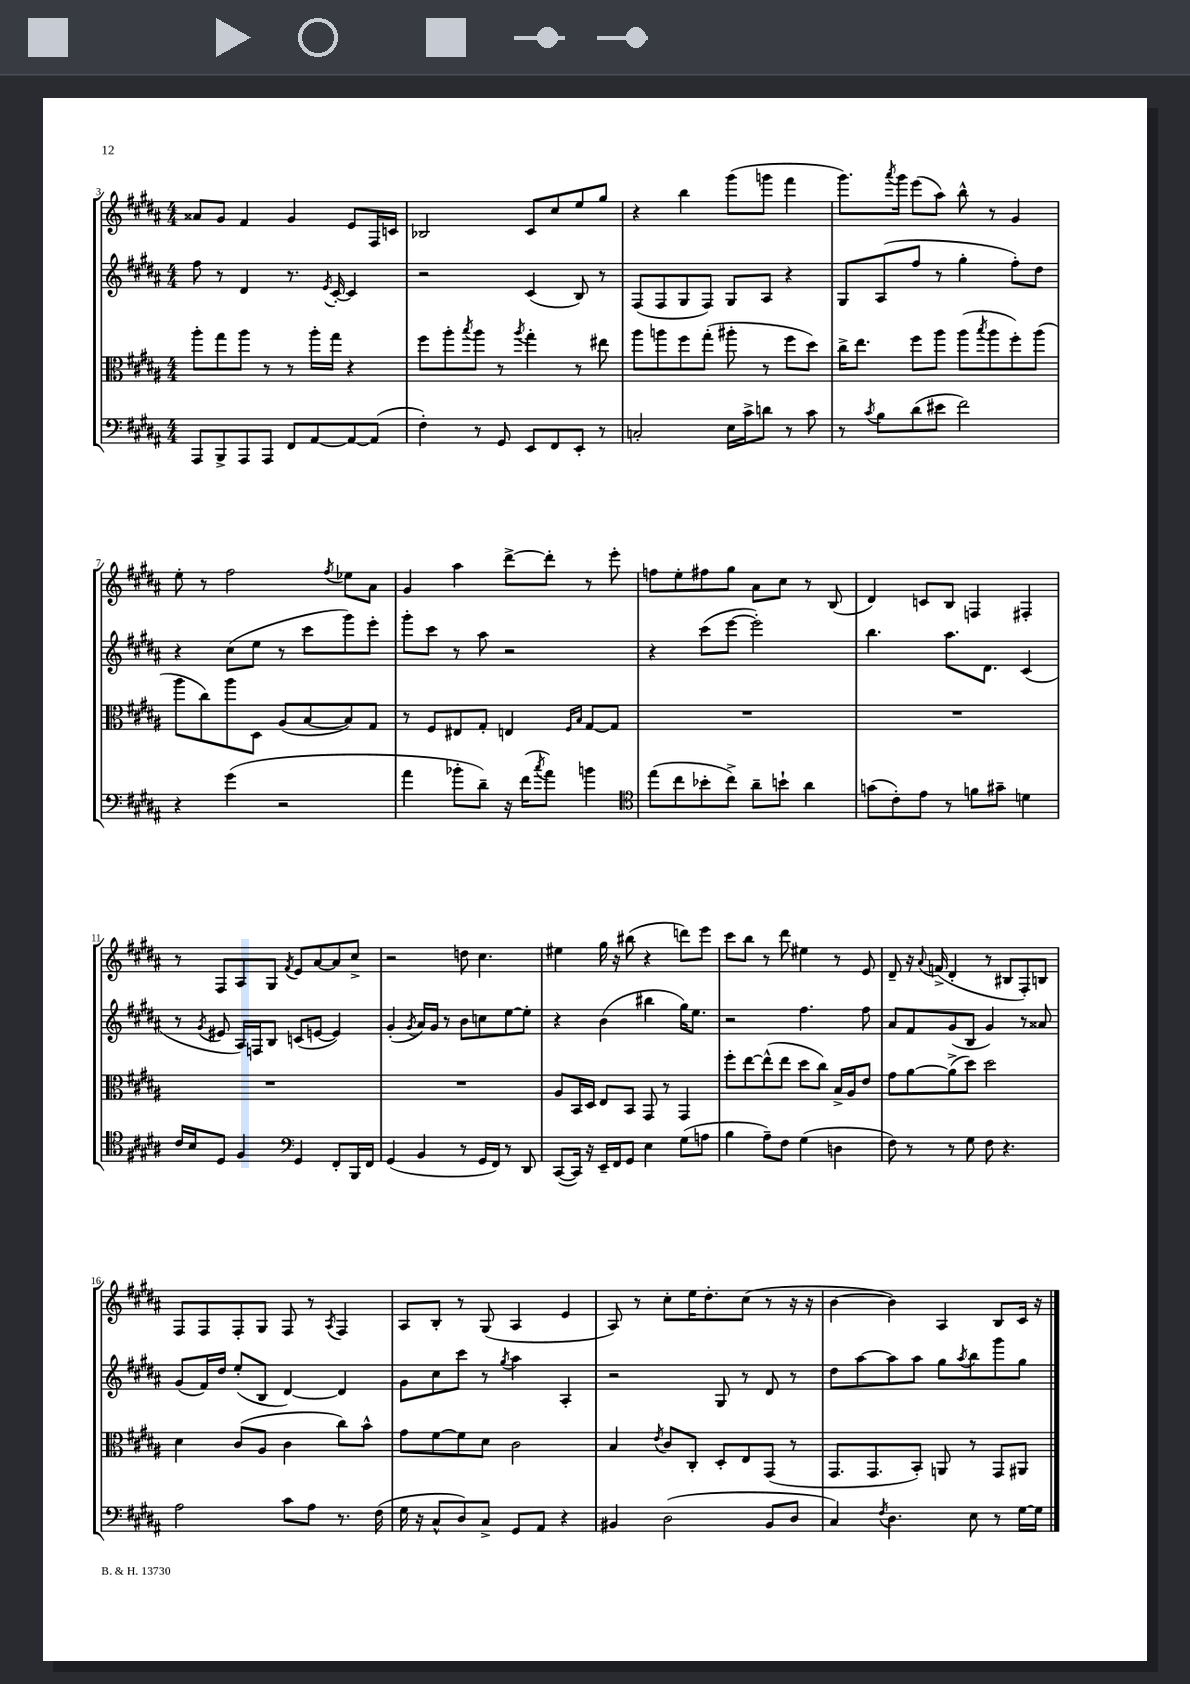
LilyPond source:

<<
\new StaffGroup <<
\new Staff = "s0" {
    \clef treble \key b \major \numericTimeSignature \time 4/4
    aisis'8 gis'8 fis'4 gis'4 e'8 fis16 c'16 |
    bes2 cis'8 cis''8 e''8 gis''8 |
    r4 b''4 gis'''8( g'''8 fis'''4 |
    gis'''8.) \acciaccatura { ais'''8 } gis'''16 e'''8( ais''8) b''8-^ r8 gis'4 |
    e''8-. r8 fis''2 \acciaccatura { fis''8 } ees''8 ais'8 |
    gis'4 ais''4 dis'''8~-> dis'''8-. r8 e'''8-. |
    f''8 e''8-. fis''8 gis''8 ais'8 cis''8 r8 b8( |
    dis'4) c'8 b8 f4 fis4-. |
    r8 fis8 ais8 gis8 \acciaccatura { fis'8 } e'8 ais'8~ ais'8 cis''8-> |
    r2 d''8 cis''4. |
    eis''4 gis''16 r16 bis''8( r4 d'''8) e'''8 |
    cis'''8 b''8 r8 dis'''8 eis''4 r8 e'8 |
    dis'8-- r16 \appoggiatura { ais'8 } f'16->( dis'4-. r8 bis8 fis8-.) b8 |
    fis8 fis8 fis8-. gis8 fis8 r8 \acciaccatura { ais8 } fis4 |
    ais8 b8-. r8 gis8( ais4 e'4 |
    ais8) r8 cis''8-. e''16 dis''8.-. cis''8( r8 r16 r16 |
    b'4~ b'4) ais4 b8 cis'16 r16 \bar "|." |
}
\new Staff = "s1" {
    \clef treble \key b \major \numericTimeSignature \time 4/4
    fis''8 r8 dis'4 r8. \acciaccatura { e'8 } cis'16~-. cis'4 |
    r2 cis'4( b8) r8 |
    fis8( fis8 gis8 fis8) gis8 ais8 r4 |
    gis8 ais8( fis''8 r8 gis''4-. fis''8-.) dis''8 |
    r4 cis''8( e''8 r8 cis'''8 gis'''8) e'''8-. |
    gis'''8-. cis'''8 r8 ais''8 r2 |
    r4 cis'''8( e'''8~ e'''2-.) |
    b''4. ais''8. dis'8. cis'4( |
    r8 \acciaccatura { gis'8 } eis'8 ais16) f16 b8 c'8( e'8~ e'4) |
    gis'4-.( \acciaccatura { gis'8 } ais'16) gis'16 r8 b'8 c''8 e''8~ e''8-. |
    r4 b'4( bis''4 gis''16) e''8. |
    r2 fis''4. fis''8 |
    ais'8 fis'8 gis'8( b8 gis'4) r8 aisis'8 |
    gis'8( fis'16) dis''16 e''8-.( b8 dis'4~) dis'4 |
    gis'8 cis''8 cis'''8 r8 \acciaccatura { gis''8 } ais''4 ais4-. |
    r2 gis8 r8 dis'8 r8 |
    dis''8 ais''8~ ais''8 ais''8 gis''8 \acciaccatura { ais''8 } b''8 gis'''8 gis''8 \bar "|." |
}
\new Staff = "s2" {
    \clef alto \key b \major \numericTimeSignature \time 4/4
    ais''8-. gis''8 ais''8 r8 r8 ais''16-. gis''16 r4 |
    fis''8 ais''8-. \acciaccatura { b''8 } ais''8 r8 \acciaccatura { ais''8 } gis''4-. r8 eis''8 |
    ais''8 a''8 fis''8 gis''8-.( ais''8-. r8 fis''8 dis''8) |
    cis''16-> e''8. fis''8 ais''8 ais''8( \acciaccatura { b''8 } ais''8 fis''8-.) ais''8( |
    ais''8 cis''8) ais''8 dis8 ais8( b8~ b8) gis8 |
    r8 fis8 eis8 gis8-. e4 \grace { fis16 b16 } gis8~ gis8 |
    R1 |
    R1 |
    R1 |
    R1 |
    ais8 b,16 dis16 e8 b,8 gis,8 r8 gis,4 |
    fis''8-. e''8~ e''8-^( e''8 dis''8 cis''8) b16-> ais16 e'8 |
    gis'8 ais'8~ ais'8->( dis''8) dis''2 |
    dis'4 cis'8( ais8 cis'4 cis''8) b'8-^ |
    gis'8 fis'8~ fis'8 dis'8 cis'2 |
    b4 \acciaccatura { e'8 } cis'8 cis8-. dis8-. e8 gis,8( r8 |
    gis,8. gis,8. b,8-.) a,8 r8 gis,8 ais,8 \bar "|." |
}
\new Staff = "s3" {
    \clef bass \key b \major \numericTimeSignature \time 4/4
    ais,,8 b,,8-> ais,,8 ais,,8 fis,8 ais,8~ ais,8~ ais,8( |
    fis4-.) r8 gis,8 e,8 fis,8 e,8-. r8 |
    c2-. e16 cis'16-> d'8 r8 cis'8 |
    r8 \acciaccatura { cis'8 } b8 dis'8( eis'8 fis'2) |
    r4 gis'4( r2 |
    ais'4 bes'8-. dis'8--) r16 fis'16( \acciaccatura { cis''8 } ais'8) b'4 |
    \clef tenor e''8( cis''8 bes'8-. cis''8->) ais'8-- b'8-! ais'4 |
    g'8( cis'8-.) e'8 r8 f'8 gis'8-- d'4 |
    cis'16 b16 dis8 fis4 \clef bass gis,4 fis,8-. b,,16 fis,16 |
    gis,4( b,4 r8 gis,16 fis,16) r8 dis,8 |
    cis,8~( cis,16) r16 e,16-- fis,16 gis,8 e4 gis8( a8 |
    b4 ais8--) fis8 gis4( d4 |
    fis8) r8 r8 gis8 fis8 r4. |
    ais2 cis'8 ais8 r8. fis16( |
    gis16 r16 cis8-^ dis8) cis8-> gis,8 ais,8 r4 |
    bis,4 dis2( bis,8 dis8 |
    cis4) \acciaccatura { fis8 } dis4. e8 r8 gis16~ gis16 \bar "|." |
}
>>
>>
